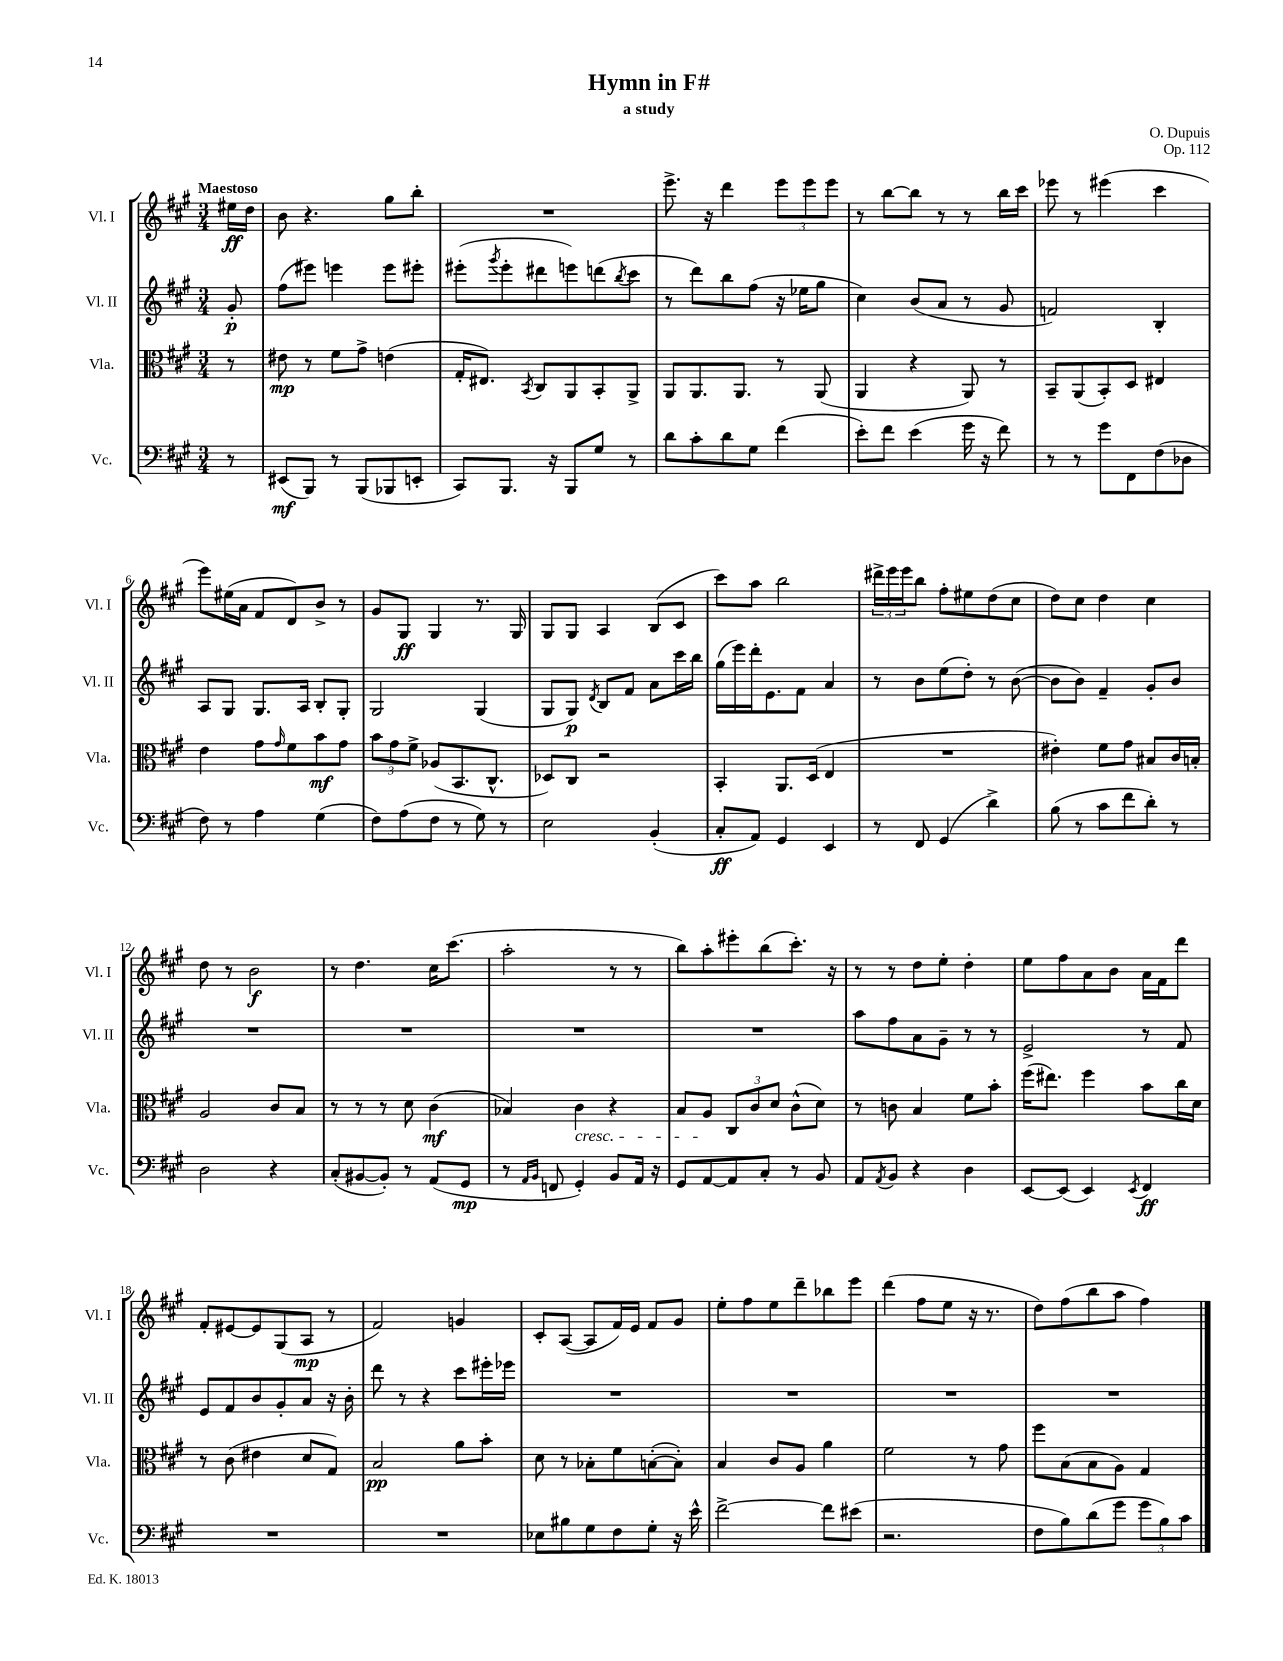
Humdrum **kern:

**kern	**dynam	**kern	**dynam	**kern	**dynam	**kern	**dynam
*part4	*part4	*part3	*part3	*part2	*part2	*part1	*part1
*staff4	*staff4	*staff3	*staff3	*staff2	*staff2	*staff1	*staff1
*I"Vc.	*	*I"Vla.	*	*I"Vl. II	*	*I"Vl. I	*
*I'Vc.	*	*I'Vla.	*	*I'Vl. II	*	*I'Vl. I	*
*clefF4	*	*clefC3	*	*clefG2	*	*clefG2	*
*k[f#c#g#]	*	*k[f#c#g#]	*	*k[f#c#g#]	*	*k[f#c#g#]	*
*M3/4	*	*M3/4	*	*M3/4	*	*M3/4	*
=	=	=	=	=	=	=	=
!	!	!	!	!	!	!LO:TX:a:B:t=Maestoso	!
8r	.	8r	.	8g#'/	p	16ee#X\LL	ff
.	.	.	.	.	.	16dd\JJ	.
=1	=1	=1	=1	=1	=1	=1	=1
(8EE#X/L	mf	8e#X\	mp	(8ff#\L	.	8b\	.
8BBB/J)	.	8r	.	8eee#X\J)	.	4.r	.
8r	.	8f#\L	.	4eeen\	.	.	.
(8BBB/L	.	8g#^\J	.	.	.	.	.
8BBB-X/	.	(4en\	.	8eee\L	.	8gg#\L	.
8EEn'/J	.	.	.	8eee#X'\J	.	8bb'\J	.
=2	=2	=2	=2	=2	=2	=2	=2
8CC#/L)	.	16G#'/KL	.	(8eee#X'\L	.	2.r	.
.	.	8.E#X/J)	.	.	.	.	.
.	.	.	.	8qggg#/	.	.	.
8.BBB/J	.	.	.	8eee#'\	.	.	.
.	.	8qBB/	.	.	.	.	.
.	.	8C#/L	.	8ddd#X\	.	.	.
16r	.	.	.	.	.	.	.
8BBB/L	.	8AA/	.	8eeen\)	.	.	.
8G#/J	.	8BB'/	.	(8dddn\	.	.	.
.	.	.	.	8qbb/	.	.	.
8r	.	8AA^/J	.	8ccc#\J	.	.	.
=3	=3	=3	=3	=3	=3	=3	=3
8d\L	.	8AA/L	.	8r	.	8.eee^\	.
8c#'\	.	8.AA/	.	8ddd\L)	.	.	.
.	.	.	.	.	.	16r	.
8d\	.	.	.	8bb\	.	4ddd\	.
.	.	8.AA/J	.	.	.	.	.
8G#\J	.	.	.	(8ff#\J	.	.	.
(4f#\	.	8r	.	16r	.	12eee\L	.
.	.	.	.	16ee-X\KL	.	.	.
.	.	.	.	.	.	12eee\	.
.	.	(8AA/	.	8gg#\J	.	.	.
.	.	.	.	.	.	12eee\J	.
=4	=4	=4	=4	=4	=4	=4	=4
8e'\L)	.	4AA/	.	4cc#\)	.	8r	.
8f#\J	.	.	.	.	.	[8bb\L	.
(4e\	.	4r	.	(8b/L	.	8bb\J]	.
.	.	.	.	8a/J	.	8r	.
16g#\	.	8AA/)	.	8r	.	8r	.
16r	.	.	.	.	.	.	.
8f#\)	.	8r	.	8g#/	.	16bb\LL	.
.	.	.	.	.	.	16ccc#\JJ	.
=5	=5	=5	=5	=5	=5	=5	=5
8r	.	8BB~/L	.	2fn/)	.	8eee-X\	.
8r	.	(8AA/	.	.	.	8r	.
8g#\L	.	8BB'/)	.	.	.	(4eee#X\	.
8FF#\	.	8D/J	.	.	.	.	.
(8F#\	.	4E#X/	.	4B'/	.	4ccc#\	.
8D-X\J	.	.	.	.	.	.	.
!!LO:LB:g=z
=6	=6	=6	=6	=6	=6	=6	=6
8F#\)	.	4e\	.	8A/L	.	8eee\L)	.
8r	.	.	.	8G#/J	.	(16ee#X\L	.
.	.	.	.	.	.	16a\JJ	.
4A\	.	8g#\L	.	8.G#/L	.	8f#/L	.
.	.	16qqg#/	.	.	.	.	.
.	.	8f#\	.	.	.	8d/)	.
.	.	.	.	16A/Jk	.	.	.
(4G#\	.	8b\	mf	8B'/L	.	8b^/J	.
.	.	8g#\J	.	8G#'/J	.	8r	.
=7	=7	=7	=7	=7	=7	=7	=7
8F#\L)	.	12b\L	.	2G#/	.	8g#/L	.
.	.	12g#\	.	.	.	.	.
(8A\	.	.	.	.	.	8G#/J	ff
.	.	12f#^\J	.	.	.	.	.
8F#\J	.	(8A-X/L	.	.	.	4G#/	.
8r	.	8.BB/	.	.	.	.	.
8G#\)	.	.	.	(4G#/	.	8.r	.
.	.	8.C#^^/J	.	.	.	.	.
8r	.	.	.	.	.	.	.
.	.	.	.	.	.	16G#/	.
=8	=8	=8	=8	=8	=8	=8	=8
2E\	.	8D-X/L)	.	8G#/L	.	8G#/L	.
.	.	8C#/J	.	8G#/J)	p	8G#/J	.
.	.	.	.	8qd/	.	.	.
.	.	2r	.	8B/L	.	4A/	.
.	.	.	.	8f#/J	.	.	.
(4BB'/	.	.	.	8a\L	.	(8B/L	.
.	.	.	.	16ccc#\L	.	8c#/J	.
.	.	.	.	16bb\JJ	.	.	.
=9	=9	=9	=9	=9	=9	=9	=9
8C#'/L	ff	4BB'/	.	(16gg#\LL	.	8ccc#\L)	.
.	.	.	.	16eee\)	.	.	.
8AA/J)	.	.	.	16ddd'\J	.	8aa\J	.
.	.	.	.	8.e\	.	.	.
4GG#/	.	8.AA/L	.	.	.	2bb\	.
.	.	.	.	8f#\J	.	.	.
.	.	(16D/Jk	.	.	.	.	.
4EE/	.	4E/	.	4a/	.	.	.
=10	=10	=10	=10	=10	=10	=10	=10
8r	.	2.r	.	8r	.	24ddd#X^\LL	.
.	.	.	.	.	.	24eee\	.
.	.	.	.	.	.	24eee\J	.
8FF#/	.	.	.	8b\L	.	8bb\J	.
(4GG#/	.	.	.	(8ee\	.	8ff#'\L	.
.	.	.	.	8dd'\J)	.	8ee#X\	.
4d^\)	.	.	.	8r	.	(8dd\	.
.	.	.	.	([8b\	.	8cc#\J	.
=11	=11	=11	=11	=11	=11	=11	=11
(8B\	.	4e#X'\)	.	8b\L]	.	8dd\L)	.
8r	.	.	.	8b\J)	.	8cc#\J	.
8c#\L	.	8f#\L	.	4f#~/	.	4dd\	.
8f#\	.	8g#\J	.	.	.	.	.
8d'\J)	.	8B#X/L	.	8g#'/L	.	4cc#\	.
8r	.	16c#/L	.	8b/J	.	.	.
.	.	16Bn'/JJ	.	.	.	.	.
!!LO:LB:g=z
=12	=12	=12	=12	=12	=12	=12	=12
2D\	.	2A/	.	2.r	.	8dd\	.
.	.	.	.	.	.	8r	.
.	.	.	.	.	.	2b\	f
4r	.	8c#/L	.	.	.	.	.
.	.	8B/J	.	.	.	.	.
=13	=13	=13	=13	=13	=13	=13	=13
(8C#'/L	.	8r	.	2.r	.	8r	.
[8BB#X/	.	8r	.	.	.	4.dd\	.
8BB#'/J])	.	8r	.	.	.	.	.
8r	.	8d\	.	.	.	.	.
(8AA/L	.	(4c#\	mf	.	.	16cc#\KL	.
.	.	.	.	.	.	(8.ccc#\J	.
8GG#/J	mp	.	.	.	.	.	.
=14	=14	=14	=14	=14	=14	=14	=14
8r	.	4B-X/)	.	2.r	.	2aa'\	.
16qqAA/LL	.	.	.	.	.	.	.
16qqBB/JJ	.	.	.	.	.	.	.
8FFn/	.	.	.	.	.	.	.
!	!	!LO:TX:b:i:t=cresc.	!	!	!	!	!
4GG#'/)	.	4c#\	.	.	.	.	.
8BB/L	.	4r	.	.	.	8r	.
16AA/Jk	.	.	.	.	.	8r	.
16r	.	.	.	.	.	.	.
=15	=15	=15	=15	=15	=15	=15	=15
8GG#/L	.	8B/L	.	2.r	.	8bb\L)	.
[8AA/	.	8A/J	.	.	.	8aa'\	.
8AA/]	.	12C#/L	.	.	.	8eee#X'\	.
.	.	12c#/	.	.	.	.	.
8C#'/J	.	.	.	.	.	(8bb\	.
.	.	12d/J	.	.	.	.	.
8r	.	(8c#^^\L	.	.	.	8.ccc#'\J)	.
8BB/	.	8d\J)	.	.	.	.	.
.	.	.	.	.	.	16r	.
=16	=16	=16	=16	=16	=16	=16	=16
8AA/L	.	8r	.	8aa\L	.	8r	.
8qAA/	.	.	.	.	.	.	.
8BB/J	.	8cn\	.	8ff#\	.	8r	.
4r	.	4B/	.	8a\	.	8dd\L	.
.	.	.	.	8g#~\J	.	8ee'\J	.
4D\	.	8f#\L	.	8r	.	4dd'\	.
.	.	8b'\J	.	8r	.	.	.
=17	=17	=17	=17	=17	=17	=17	=17
[8EE/L	.	(16ff#\KL	.	2e^/	.	8ee\L	.
.	.	8.ee#X\J)	.	.	.	.	.
(8EE/J]	.	.	.	.	.	8ff#\	.
4EE/)	.	4ff#\	.	.	.	8a\	.
.	.	.	.	.	.	8b\J	.
8qEE/	.	.	.	.	.	.	.
4FF#/	ff	8b\L	.	8r	.	16a\LL	.
.	.	.	.	.	.	16f#\J	.
.	.	16cc#\L	.	8f#/	.	8ddd\J	.
.	.	16d\JJ	.	.	.	.	.
!!LO:LB:g=z
=18	=18	=18	=18	=18	=18	=18	=18
2.r	.	8r	.	8e/L	.	8f#'/L	.
.	.	(8c#\	.	8f#/	.	[8e#X/	.
.	.	4e#X\	.	8b/	.	8e#/]	.
.	.	.	.	8g#'/	.	(8G#/	.
.	.	8d/L	.	8a/J	.	8A/J	mp
.	.	8G#/J)	.	16r	.	8r	.
.	.	.	.	16b'\	.	.	.
=19	=19	=19	=19	=19	=19	=19	=19
2.r	.	2B/	pp	8ddd\	.	2f#/)	.
.	.	.	.	8r	.	.	.
.	.	.	.	4r	.	.	.
.	.	8a\L	.	8ccc#\L	.	4gn/	.
.	.	8b'\J	.	16eee#X'\L	.	.	.
.	.	.	.	16eee-X\JJ	.	.	.
=20	=20	=20	=20	=20	=20	=20	=20
8E-X\L	.	8d\	.	2.r	.	8c#'/L	.
8B#X\	.	8r	.	.	.	([8A/J	.
8G#\	.	8B-X'\L	.	.	.	8A/L]	.
8F#\	.	8f#\	.	.	.	16f#/L)	.
.	.	.	.	.	.	16e/JJ	.
8G#'\J	.	([8Bn'\	.	.	.	8f#/L	.
16r	.	8B'\J])	.	.	.	8g#/J	.
16e^^\	.	.	.	.	.	.	.
=21	=21	=21	=21	=21	=21	=21	=21
[2f#^\	.	4B/	.	2.r	.	8ee'\L	.
.	.	.	.	.	.	8ff#\	.
.	.	8c#/L	.	.	.	8ee\	.
.	.	8A/J	.	.	.	8ddd~\	.
8f#\L]	.	4a\	.	.	.	8bb-X\	.
(8e#X\J	.	.	.	.	.	8eee\J	.
=22	=22	=22	=22	=22	=22	=22	=22
2.r	.	2f#\	.	2.r	.	(4ddd\	.
.	.	.	.	.	.	8ff#\L	.
.	.	.	.	.	.	8ee\J	.
.	.	8r	.	.	.	16r	.
.	.	.	.	.	.	8.r	.
.	.	8g#\	.	.	.	.	.
=23	=23	=23	=23	=23	=23	=23	=23
8F#\L	.	8ff#\L	.	2.r	.	8dd\L)	.
8B\)	.	(8B\	.	.	.	(8ff#\	.
(8d\	.	8B\	.	.	.	8bb\	.
8g#\J	.	8A\J)	.	.	.	8aa\J	.
12g#\L	.	4G#/	.	.	.	4ff#\)	.
12B\)	.	.	.	.	.	.	.
12c#\J	.	.	.	.	.	.	.
==	==	==	==	==	==	==	==
*-	*-	*-	*-	*-	*-	*-	*-
